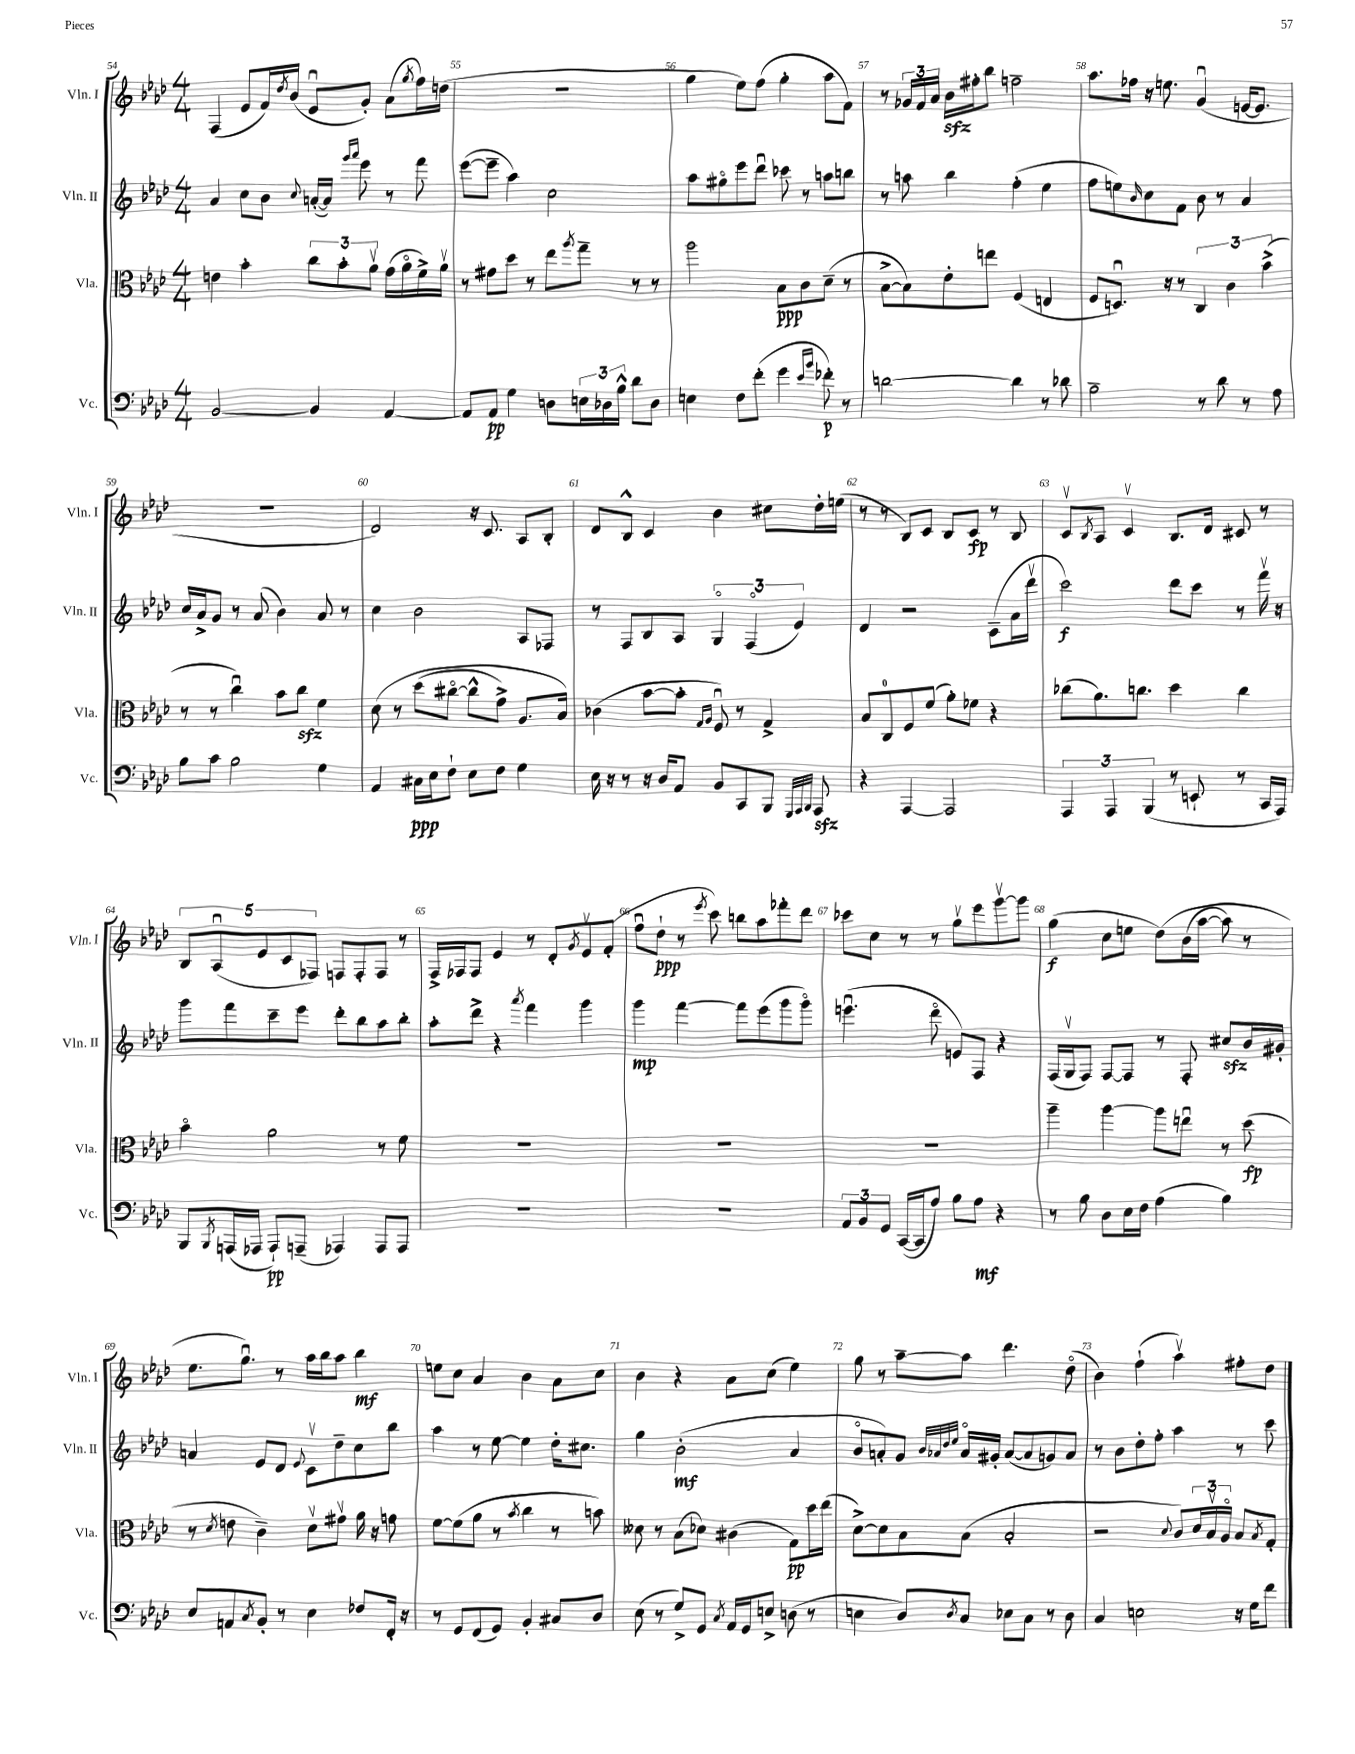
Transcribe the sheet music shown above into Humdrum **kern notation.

**kern	**kern	**kern	**kern
*staff4	*staff3	*staff2	*staff1
*clefF4	*clefC3	*clefG2	*clefG2
*k[b-e-a-d-]	*k[b-e-a-d-]	*k[b-e-a-d-]	*k[b-e-a-d-]
*M4/4	*M4/4	*M4/4	*M4/4
[2BB-	4e	4a-	(4F
.	4b-'	8cc	8e-
.	.	8b-	16f)
.	.	.	8qdd-
.	.	.	(16b-
.	.	8qqcc	.
4BB-]	12cc	([16a'	8e-u
.	.	16a])	.
.	12b-'	.	.
.	.	16qqggg	.
.	.	16qqaaa-	.
.	.	8eee-	8g')
.	12a-v	.	.
[4AA-	(16g	8r	(8a-
.	16a-o	.	.
.	.	.	8qgg
.	16f^)	8fff	16ff)
.	16a-v	.	(16dd
=	=	=	=
8AA-]	8r	([8eee-	1r
8AA-	8g#	8eee-~]	.
4G	8dd-	4aa-)	.
.	8r	.	.
8D	8ee-	2cc	.
.	8qaa-	.	.
24E	8gg~	.	.
24D-	.	.	.
24B-^^	.	.	.
8d-	8r	.	.
8D-	8r	.	.
=	=	=	=
4E	2aa-	8aa-	4gg
.	.	8gg#o	.
8F	.	8eee-	8ee-)
(8f'	.	8ddd-u	(8ff
4g	8B-	8ccc-	4gg'
.	8c	8r	.
16qqe-	.	.	.
16qqb-	.	.	.
8f-')	(8d-~	8aa	8aa-
8r	8r	8bb	8f)
=	=	=	=
[2d	[8B-^	8r	8r
.	8B-])	8aa	24g-
.	.	.	24f
.	.	.	24a-
.	8e-'	4bb-	16b-
.	.	.	16ff#'
.	8ee	.	8bb-
4d]	(4F	(4ff'	2ff~
8r	4E	4ee-	.
8d-	.	.	.
=	=	=	=
2B-~	8F	8ff	8.aa-
.	8.Du)	8ee)	.
.	.	.	16ff-
.	.	16qqb-	.
.	.	8cc	16r
.	16r	.	8.ee
.	8r	8f	.
8r	6C	8b-	(4gu
8d-	.	8r	.
.	6c	.	.
8r	.	4a-	[16e
.	.	.	8.e]
.	(6b-^	.	.
8A-	.	.	.
=	=	=	=
8B-	8r	16cc	1r
.	.	16a-^	.
8c	8r	8g	.
2B-	4ccu)	8r	.
.	.	(8a-	.
.	8b-	4b-)	.
.	8cc	.	.
4G	4f	8a-	.
.	.	8r	.
=	=	=	=
4AA-	&(8d-	4cc	2d-)
.	8r	.	.
16C#	(8dd-	2b-	.
16E-	.	.	.
8F`	[8cc#o	.	.
8E-	8cc#^^]	.	16r
.	.	.	8.c
8F	8g^)	.	.
4G	8.A-	8A-	8A-
.	.	8F-	8B-'
.	16B-&)	.	.
=	=	=	=
16E-	(4c-	8r	8d-
16r	.	.	.
8r	.	8F	8B-^^
16r	[8b-	8B-	4c
16D-	.	.	.
8AA-	8b-']	8A-	.
.	16qqG	.	.
.	16qqA-	.	.
8BB-	8Fu)	6Go	4b-
8CC	8r	.	.
.	.	(6Fo	.
8BBB-	4G^	.	8cc#
.	.	6e-)	.
32qqGGG	.	.	.
32qqAAA-	.	.	.
32qqBBB-	.	.	.
8AAA-	.	.	16dd-'
.	.	.	(16ee
=	=	=	=
4r	8B-	4d-	8r
.	8C	.	8r
[4AAA-	8F	2r	8B-)
.	(8f	.	8c
2AAA-]	8a-')	.	8B-
.	8f-	.	8c
.	4r	(8c~	8r
.	.	16a-	8B-
.	.	16ddd-v	.
=	=	=	=
6AAA-	(8cc-	2ccc)	8cv
.	.	.	8qB-
.	8.a-)	.	8A-
6AAA-	.	.	.
.	.	.	4cv
.	8.cc	.	.
(6BBB-	.	.	.
8r	4dd-	8ddd-	8.B-
8EE`	.	8ccc	.
.	.	.	16d-
8r	4cc	8r	8c#
16CC	.	16fffv	8r
16AAA-)	.	16r	.
=	=	=	=
8BBB-	4b-o	8ggg	10B-
.	.	.	(10A-u
8qBBB-	.	.	.
(16AAA	.	8fff	.
16AAA-	.	.	.
.	.	.	10e-
8AAA-`)	2a-	8ccc~	.
.	.	.	10c
(8AAA~	.	8eee-	.
.	.	.	10F-)
4AAA-)	.	8ddd-'	8F
.	.	8bb-	8F'
8AAA-	8r	8aa-	8F
8AAA-	8f	8bb-'	8r
=	=	=	=
1r	1r	8aa-'	16F^
.	.	.	16F-
.	.	8ddd-^	8F-
.	.	4r	4e-
.	.	8qaaa-	.
.	.	4fff	8r
.	.	.	8d-'
.	.	.	8qg
.	.	4ggg	8e-v
.	.	.	(8f'
=	=	=	=
1r	1r	4ggg	8ffu
.	.	.	8dd-`
.	.	[4fff	8r
.	.	.	8qeee-
.	.	.	8ccc)
.	.	8fff]	8bb
.	.	(8eee-	8aa-
.	.	8ggg	8fff-'
.	.	8gggo)	8ddd-
=	=	=	=
12AA-	1r	(4.eeeu	8ccc-
12BB-	.	.	.
.	.	.	8cc
12GG	.	.	.
([16CC	.	.	8r
16CC]	.	.	.
8A-)	.	8ddd-o	8r
8B-	.	8e)	8ggv
8A-	.	8F	8eee-
4r	.	4r	[8gggv
.	.	.	8ggg]
=	=	=	=
8r	4aa-~	(16F	(4gg
.	.	16Gv	.
8B-	.	8F)	.
8D-	[4aa-	[8F	8cc
16E-	.	8F]	8ee
16F	.	.	.
(4A-	8aa-]	8r	&(8dd-)
.	8eeu	8F'	(16b-
.	.	.	[16aa-
4B-)	8r	8cc#	8aa-])
.	(8dd-	16b-	8r
.	.	16g#'	.
=	=	=	=
8E-	8r	4a	8.ee-
.	8qd-	.	.
8AA	8e	.	.
.	.	.	8.ggu&)
8qC	.	.	.
8BB-'	4c~)	8e-	.
8r	.	8d-	8r
.	.	8qqe-	.
4E-	8d-v	8cv	16aa-
.	.	.	16bb-
.	8g#v	8dd-~	8aa-
8F-	16a-	8cc	4bb-
.	16r	.	.
16FF'	8g	8bb-	.
16r	.	.	.
=	=	=	=
8r	[8f	4aa-	8ee
8GG	(8f]	.	8cc
(8FF	8a-	8r	4a-
8GG)	8r	[8ee-	.
.	8qb-	.	.
4BB-'	4cc	4ee-]	4b-
8C#	8r	16dd-'	8a-
.	.	8.cc#	.
8D-	8b)	.	8cc
=	=	=	=
(8E-	8d--	4gg	4b-
8r	8r	.	.
8G^)	(8B-	(2b-'	4r
8GG	8d-)	.	.
8qC	.	.	.
16AA-	(4c#	.	8a-
16GG	.	.	.
8E^	.	.	(8cc
(8D	8G)	4a-	4ee-)
8r	16dd-	.	.
.	(16ee-	.	.
=	=	=	=
4E	[8d-^)	8b-o	8gg
.	8d-]	8a')	8r
8D-)	8B-	8g	[8aa-~
.	.	32qqb-	.
.	.	32qqa-	.
.	.	32qqdd-	.
8qD-	.	32qqee-	.
8C	(8B-	16a-o	8aa-]
.	.	16g#'	.
8E-	2B-'	([8a-	4.ddd-
8C	.	8a-]	.
8r	.	8g)	.
8D-	.	8a-	(8dd-o
=	=	=	=
4C	2r	8r	4b-)
.	.	8b-	.
2E	.	8dd-'	(4ff`
.	.	8ff'	.
.	8qqd-	.	.
.	8c)	4aa-	4aa-v)
.	24d-	.	.
.	24B-v	.	.
.	24A-o	.	.
16r	8B-	8r	8ff#'
16G	.	.	.
.	8qB-	.	.
8f	8G'	8ccc	8dd-
==	==	==	==
*-	*-	*-	*-
